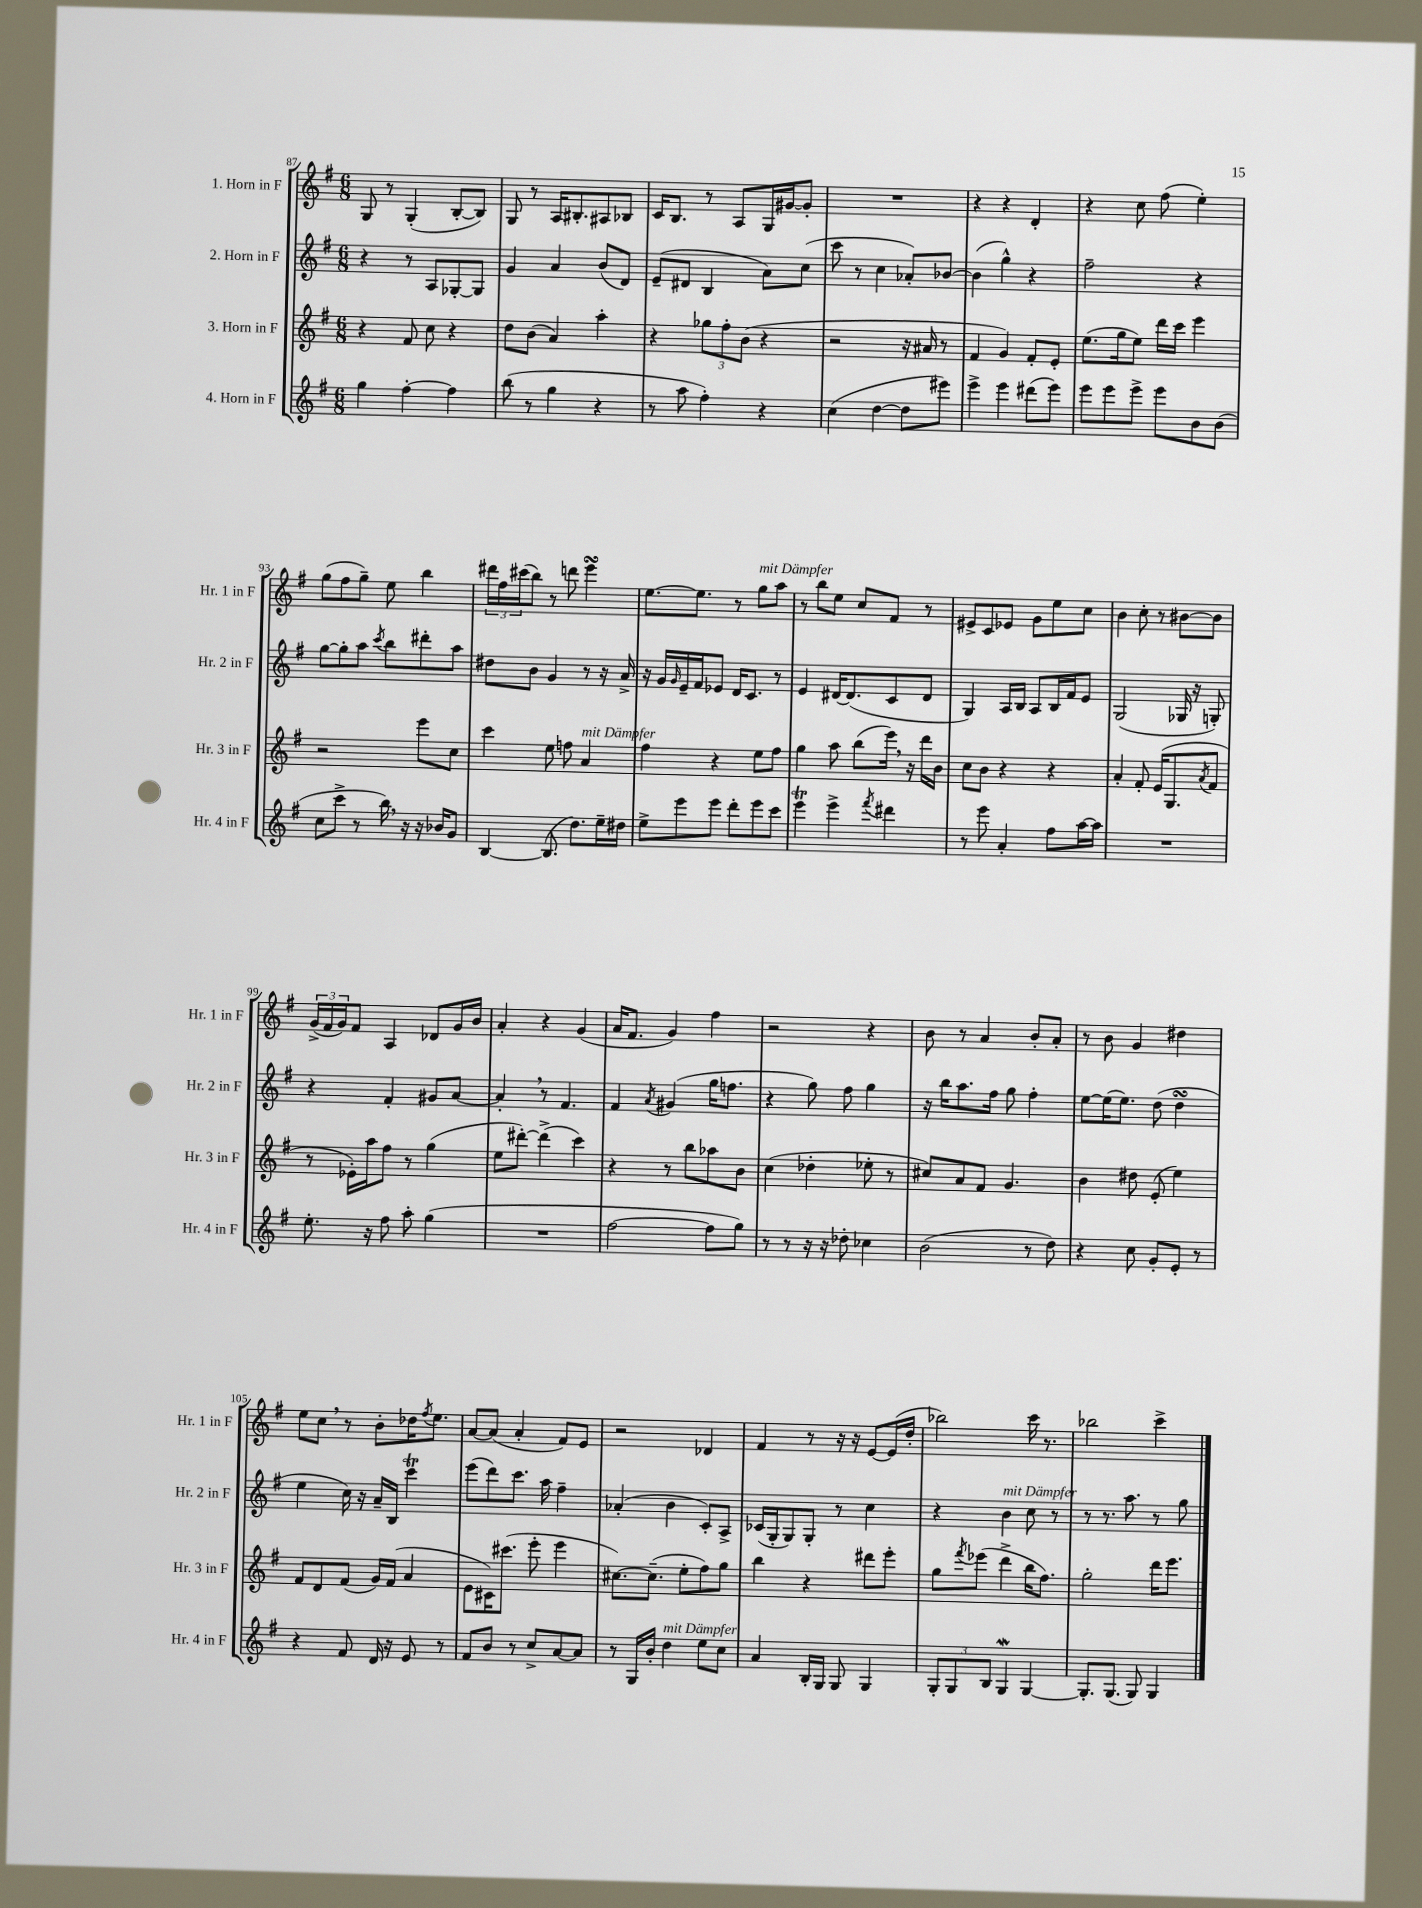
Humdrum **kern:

**kern	**kern	**kern	**kern
*staff4	*staff3	*staff2	*staff1
*clefG2	*clefG2	*clefG2	*clefG2
*k[f#]	*k[f#]	*k[f#]	*k[f#]
*M6/8	*M6/8	*M6/8	*M6/8
4gg\	4r	4r	8G/
.	.	.	8r
[4ff#'\	8f#/	8r	(4G'/
.	8cc\	8A/L	.
4ff#\]	4r	[8G-'/	[8B'/L
.	.	8G-/]J	8B/]J)
=	=	=	=
(8bb\	8dd\L	4g/	8G/
8r	(8b\J	.	8r
4gg\	4a/)	4a/	16A/LK
.	.	.	8.B#'/
4r	4aa'\	(8b/L	8A#/
.	.	8d/J)	8B-/J
=	=	=	=
8r	4r	(8e~/L	16c/LK
.	.	.	8.B/J
8aa\	.	8d#/J	.
4ff#'\)	12gg-\L	4B/	8r
.	12ff#'\	.	.
.	.	.	8A/L
.	(12b\J	.	.
4r	4r	8a\L)	16G/L
.	.	.	[16g#/J
.	.	(8cc\J	8g#'/]J
=	=	=	=
(4cc\	2r	8ccc\	2.r
.	.	8r	.
[4dd\	.	4cc\	.
8dd\]L	16r	8a-'/L)	.
.	16a#/	.	.
8eee#\J)	8r	[8b-/J	.
=	=	=	=
4eee^\	4f#/	(4b-\]	4r
4eee\	4g/)	4gg^^\)	4r
(8ddd#\L	8f#'/L	4r	4d'/
8eee\J)	8e'/J	.	.
=	=	=	=
8eee\L	(8.ee\L	2ff#~\	4r
8eee\	.	.	.
.	16gg\k	.	.
8eee^\J	8ee\J)	.	8cc\
8eee\L	16ddd\LL	.	(8ff#\
.	16ccc\JJ	.	.
8b\	4eee\	4r	4ee'\)
(8b\J	.	.	.
=	=	=	=
8cc\L	2r	[8gg\L	(8gg\L
8ccc^\J	.	8gg'\]	8ff#\
8r	.	8aa\J	8gg~\J)
.	.	8qccc/	.
16bb\)	.	8bb\L	8ee\
16r	.	.	.
16r	8eee\L	8ddd#'\	4bb\
16b-/LK	.	.	.
8g/J	8cc\J	8aa\J	.
=	=	=	=
[4B/	4ccc\	8dd#\L	24ddd#\LL
.	.	.	24ff#\
.	.	.	(24ccc#\J
.	.	8b\J	8bb\J)
(8.B/]	8ee\	4g/	8r
.	8ff\	.	8ddd\
8.dd\L)	.	.	.
.	4a/	8r	4eee\
16ee~\L	.	16r	.
16dd#\JJ	.	16a^/	.
=	=	=	=
8ee^\L	4ff#\	16r	[8.ee\L
.	.	16g/LL	.
.	.	16qqg/	.
8eee\	.	16e~/	.
.	.	16f#/J	8.ee\]J
8eee\J	4r	8e-/J	.
8ddd'\L	.	16d/LK	8r
.	.	8.c/J	.
8eee\	8ee\L	.	8gg\L
8ccc\J	8ff#\J	8r	8aa\J
=	=	=	=
4eee\	4gg\	4e/	8r
.	.	.	8bb\L
4eee^\	8aa\	[16d#/LK	8ee\J
.	.	(8.d#/]	.
.	(8bb\L	.	8cc/L
8qfff#/	.	.	.
4ddd#\	16eee\Jk)	8c/	8f#/J
.	16r	.	.
.	16ddd\LL	8d#/J	8r
.	16b\JJ	.	.
=	=	=	=
8r	8cc\L	4G/)	8e#^/L
8eee\	8b\J	.	8c/
4a'/	4r	16A/LL	8e-/J
.	.	16B/JJ	.
.	.	8A/L	8g\L
8ff#\L	4r	16B/L	8ee\
.	.	16f#/J	.
[16aa\L	.	8e/J	8cc\J
16aa\]JJ	.	.	.
=	=	=	=
2.r	4a'/	(2G/	4b\
.	8f#'/	.	8cc'\
.	(16e/LK	.	8r
.	8.G/	.	.
.	.	16G-/	[8b#\L
.	.	16r	.
.	8qa/	.	.
.	8f#/J	8G'/)	8b#\]J
=	=	=	=
8.ee'\	8r	4r	(24g^/LL
.	.	.	24f#/
.	.	.	24g/J)
.	16e-'\LL)	.	8f#/J
16r	16aa\J	.	.
8ff#\	8ff#\J	4f#'/	4A/
8aa'\	8r	.	.
(4gg\	(4gg\	8g#/L	8d-/L
.	.	[8a/J	16g/L
.	.	.	16b/JJ
=	=	=	=
2.r	8ee\L	4a'/]	4a'/
.	[8ddd#'\J)	.	.
.	(4ddd#^\]	8r	4r
.	.	4.f#/	.
.	4ccc\)	.	(4g/
=	=	=	=
[2ff#\	4r	4f#/	16a/LK
.	.	.	8.f#/J
.	.	8qa/	.
.	8r	(4g#/	4g/)
.	8bb\L	.	.
8ff#\]L	8aa-\	16gg\LK	4ff#\
.	.	8.ff\J	.
8gg\J)	8b\J	.	.
=	=	=	=
8r	(4cc\	4r	2r
8r	.	.	.
16r	4dd-'\	8gg\)	.
16r	.	.	.
8dd-'\	.	8ff#\	.
4cc-\	8ee-'\	4gg\	4r
.	8r	.	.
=	=	=	=
(2b\	8cc#/L)	16r	8b\
.	.	16bb\LK	.
.	8a/	8.aa\	8r
.	8f#/J	.	4a/
.	.	16ff#\Jk	.
.	4.g/	8gg\	.
8r	.	4ff#'\	8b'/L
8dd\)	.	.	8a'/J
=	=	=	=
4r	4b\	[8ee\L	8r
.	.	(16ee\]K	8b\
.	.	8.ee\J)	.
8cc\	8dd#\	.	4g/
8g'/L	(8e'/	(8dd\	.
8e'/J	4ee\)	4dd\	4dd#\
8r	.	.	.
=	=	=	=
4r	8f#/L	4ee\	8ee\L
.	8d/	.	8cc\J
8f#/	(8f#/J	16cc\)	8r
.	.	16r	.
16d/	16g/LL)	16a~/LL	8b'\L
16r	(16f#/JJ	16B/JJ	.
8e/	4a/	4ccc\	16dd-\K
.	.	.	8qff#/
.	.	.	8.ee\J
8r	.	.	.
=	=	=	=
8f#/L	8e\L	(8eee\L	[8a/L
8b/J	16c#\K)	8ddd\)	(8a/]J
.	(8.ccc#\J	.	.
8r	.	8.ccc\J	4a'/
8cc^/L	8eee'\	.	.
.	.	16aa\	.
[8a/	4eee\	4ff#~\	8f#/L)
8a/]J	.	.	8e/J
=	=	=	=
8r	[8.cc#\L)	(4a-'/	2r
16G/LL	.	.	.
16b'/JJ	(8.cc#~\]J	.	.
4dd\	.	4b\	.
.	8ee'\L	.	.
8ee\L	8ff#\)	8c'/L)	4d-/
8cc\J	8gg\J	8A^/J	.
=	=	=	=
4a/	4bb\	(16c-/LL	4f#/
.	.	16G'/J	.
.	.	8G/)	.
16B'/LL	4r	8G'/J	8r
16G/JJ	.	.	.
8G/	.	8r	16r
.	.	.	16r
4G/	8ddd#\L	4cc\	[8e/L
.	8eee'\J	.	(16e/]L
.	.	.	16dd'/JJ
=	=	=	=
12G'/L	8gg\L	4r	2bb-\)
12G/	.	.	.
.	8qfff#/	.	.
.	(8eee-\J	.	.
12B/J	.	.	.
4G/	4ddd^\	4b\	.
[4G/	16bb\LK	8cc\	16ccc\
.	8.ff#\J)	.	8.r
.	.	8r	.
=	=	=	=
8.G'/]L	2gg'\	8r	2bb-\
.	.	8.r	.
(8.G/J	.	.	.
.	.	8.aa\	.
8G/)	.	.	.
4G/	16ddd\LK	8r	4ccc^\
.	8.eee\J	.	.
.	.	8gg\	.
==	==	==	==
*-	*-	*-	*-
